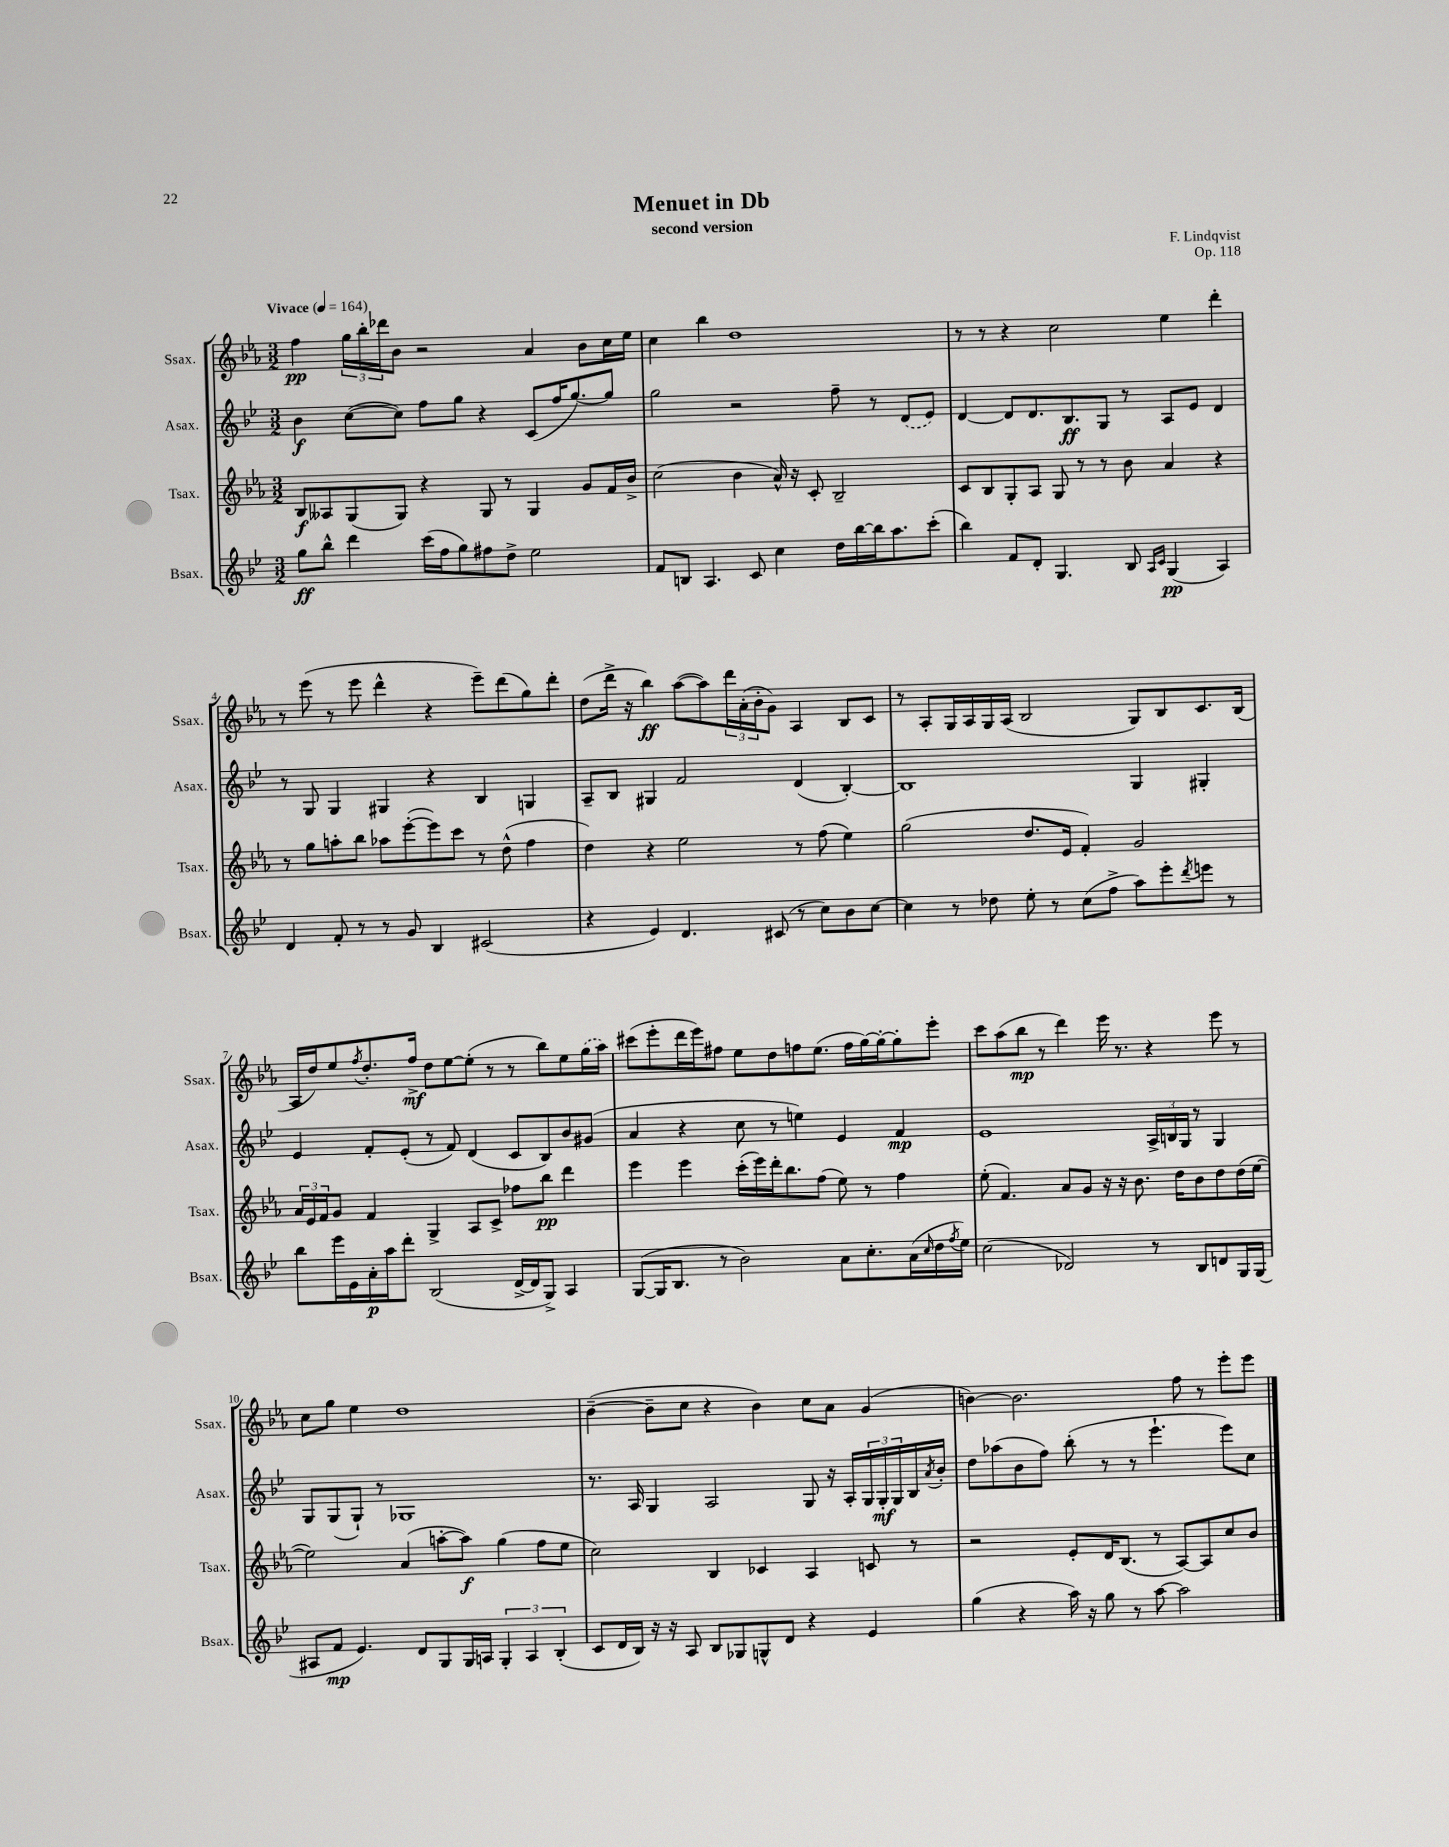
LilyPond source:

\header { title = "Menuet in Db" composer = "F. Lindqvist" subtitle = "second version" opus = "Op. 118" }
<<
\new StaffGroup <<
\new Staff = "s0" \with { instrumentName = "Ssax." shortInstrumentName = "Ssax." } {
    \clef treble \key ees \major \numericTimeSignature \time 3/2 \tempo "Vivace" 4 = 164
    f''4\pp \tuplet 3/2 { g''16 bes''16-. des'''16 } bes'8 r2 aes'4 bes'8 c''16 ees''16 |
    c''4 bes''4 d''1 |
    r8 r8 r4 c''2 ees''4 d'''4-. |
    r8 ees'''8( r8 ees'''8 d'''4-^ r4 ees'''8--) d'''8( g''8) d'''8-. |
    d''8( d'''16-> r16 bes''4\ff) aes''8~( aes''8) \tuplet 3/2 { d'''16 aes'16-.( bes'16-. } g'8) aes4 bes8 c'8 |
    r8 aes8-. g16 aes16 g16 aes16( bes2 g8) bes8 c'8. bes16( |
    aes16 d''16) ees''8 \acciaccatura { f''8 } d''8.-. f''16->\mf d''8 ees''8~ ees''8-.( r8 r8 bes''8) ees''8 \once \slurDashed g''16( aes''16) |
    cis'''8( ees'''8-. d'''16 ees'''16) fis''8 ees''8 d''8 f''8 ees''8.( f''16 g''16~) g''16~-. g''8-. ees'''8-. |
    c'''8 aes''8( bes''8\mp r8 d'''4) ees'''16 r8. r4 ees'''8 r8 |
    c''8 g''8 ees''4 d''1 |
    bes'4~--( bes'8-- c''8 r4 bes'4) c''8 aes'8 g'4( |
    b'4~) b'2. f''8 r8 ees'''8-. ees'''8 \bar "|." |
}
\new Staff = "s1" \with { instrumentName = "Asax." shortInstrumentName = "Asax." } {
    \clef treble \key bes \major \numericTimeSignature \time 3/2
    bes'4\f c''8~( c''8) f''8 g''8 r4 c'8( f''16 g''8.~) g''8 |
    g''2 r2 f''8-- r8 \once \slurDashed d'8( ees'8) |
    d'4~ d'8 d'8. bes8.\ff g8 r8 a8 ees'8 d'4 |
    r8 g8 g4 gis4 r4 bes4 g4 |
    a8-- bes8 gis4 f'2 d'4( bes4~-.) |
    bes1 g4 gis4-. |
    ees'4 f'8-. ees'8-.( r8 f'8) d'4( c'8 bes8) bes'8 gis'8( |
    a'4 r4 c''8 r8 e''4) ees'4 f'4\mp |
    ees'1 \tuplet 3/2 { a16-> b16 g16 } r8 g4 |
    g8 g8( g8-!) r8 ges1 |
    r8. a16 g4 a2 g8 r16 a16-. \tuplet 3/2 { g16 g16-.\mf g16 } bes16 \acciaccatura { a'8 } bes'16-. |
    d''8 aes''8( bes'8 f''8) bes''8-.( r8 r8 ees'''4.-! ees'''8) c''8 \bar "|." |
}
\new Staff = "s2" \with { instrumentName = "Tsax." shortInstrumentName = "Tsax." } {
    \clef treble \key ees \major \numericTimeSignature \time 3/2
    bes8\f aeses8 g8( g8) r4 g8 r8 g4 g'8 f'16 bes'16-> |
    c''2( bes'4 aes'16-^) r16 c'8-. bes2-- |
    c'8 bes8 g8-. aes8 g8 r8 r8 bes'8 aes'4 r4 |
    r8 g''8 a''8-. bes''8 aes''8 ees'''8~-.( ees'''8) c'''8 r8 d''8-^( f''4 |
    d''4) r4 ees''2 r8 f''8( ees''4) |
    g''2( d''8. ees'16 f'4-.) g'2 |
    \tuplet 3/2 { aes'16 ees'16 f'16 } g'8 f'4 g4-> aes8 c'8-> fes''8 bes''8\pp d'''4 |
    ees'''4 ees'''4 c'''16-.( ees'''16) d'''16-. bes''8. f''8( ees''8) r8 f''4 |
    ees''8-.( f'4.) aes'8 g'8 r16 r16 bes'8. d''16 bes'8 d''8 d''16( ees''16~ |
    ees''2) aes'4( a''8~-. a''8\f) g''4( f''8 ees''8 |
    c''2) bes4 ces'4 aes4 c'8 r8 |
    r2 ees'8-. d'16 bes8.( r8 aes8~) aes8 c''8 bes'8 \bar "|." |
}
\new Staff = "s3" \with { instrumentName = "Bsax." shortInstrumentName = "Bsax." } {
    \clef treble \key bes \major \numericTimeSignature \time 3/2
    g''8\ff bes''8-^ d'''4 c'''16( f''16 g''8) fis''8 d''8-> ees''2 |
    f'8 b8 a4. c'8 c''4 d''16 bes''16~ bes''16 a''8. c'''8-.( |
    bes''4) f'8 d'8-. g4. bes8 \grace { a16 c'16 } g4\pp( a4) |
    d'4 f'8-. r8 r8 g'8 bes4 cis'2( |
    r4 ees'4) d'4. cis'8( r8 c''8) bes'8 c''8~ |
    c''4 r8 des''8 ees''8-. r8 c''8( f''8-> a''8) ees'''8-. \acciaccatura { d'''8 } e'''8 r8 |
    bes''8 ees'''16 ees'16 a'16-.\p a''16 d'''8-. bes2( d'16~-> d'16 g8->) a4 |
    g8~( g16 bes8. r8 bes'2) a'8 c''8.-. a'16( \grace { c''16 } d''16 \acciaccatura { f''8 } ees''16) |
    c''2( des'2) r8 bes8 d'8 g16 g16( |
    ais8 f'8\mp ees'4.) d'8 g8 g16 a16 \tuplet 3/2 { g4-. a4 bes4-.( } |
    c'8 d'16 bes16) r16 r16 a8 bes8 ges8 g8-^ d'8 r4 ees'4 |
    g''4( r4 a''16) r16 g''8 r8 a''8~ a''2 \bar "|." |
}
>>
>>
